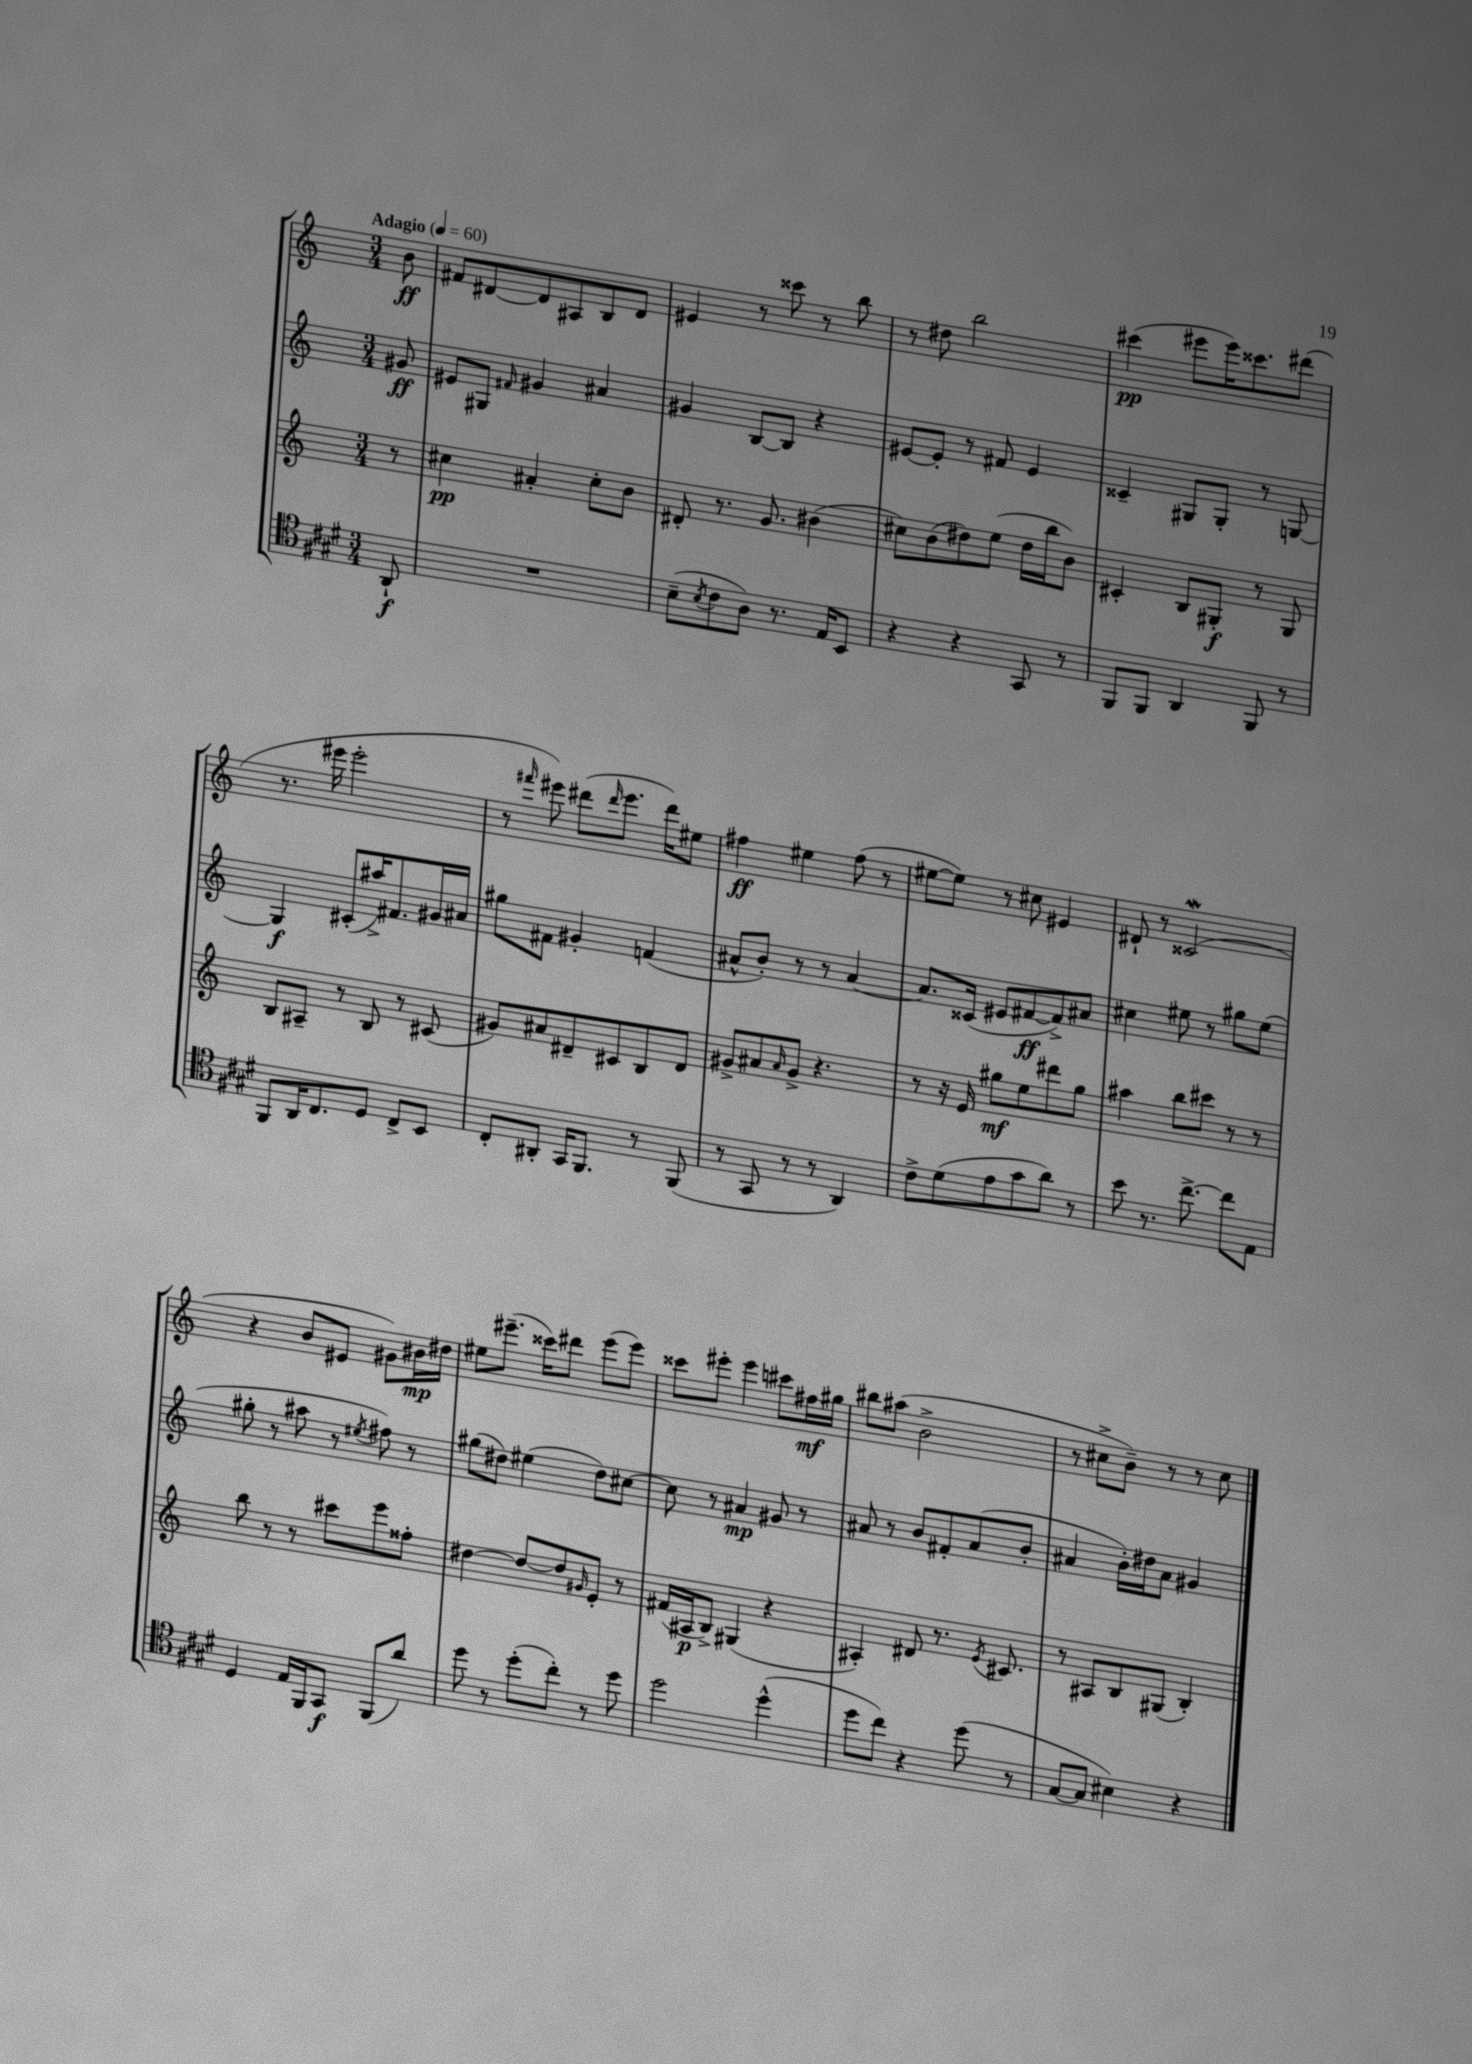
<<
\new StaffGroup <<
\new Staff = "s0" {
    \clef treble \key c \major \numericTimeSignature \time 3/4 \partial 8 \tempo "Adagio" 4 = 60
    b'8\ff |
    fis'8 dis'8~ dis'8 ais8 b8 dis'8 |
    eis'4 r8 cisis'''8 r8 b''8 |
    r8 dis''8 b''2 |
    cis'''4\pp( eis'''8 eis'''16) cisis'''8. dis'''8( |
    r8. eis'''16 eis'''2-. |
    r8 \grace { fis'''16 } eis'''8) dis'''8( \grace { dis'''16 } eis'''8. dis'''16) eis''8 |
    fis''4\ff eis''4 fis''8( r8 |
    eis''8~ eis''8) r8 cis''8 eis'4 |
    dis'8-! r8 cisis'2\mordent( |
    r4 b'8 eis'8 gis'8) bis'16\mp dis''16 |
    eis''8 eis'''8.--( cisis'''16) dis'''8 eis'''8( eis'''8) |
    cisis'''8 eis'''8-. eis'''4 cis'''8 fis''16\mf gis''16 |
    bis''8 ais''8( b'2-> |
    r8 cis''8-> b'8--) r8 r8 cis''8 \bar "|." |
}
\new Staff = "s1" {
    \clef treble \key c \major \numericTimeSignature \time 3/4 \partial 8
    gis'8\ff |
    eis'8 gis8 \grace { fis'16 } gis'4 ais'4 |
    gis'4 b8~ b8 r4 |
    eis'8~ eis'8-. r8 fis'8 eis'4 |
    cisis'4-- gis8 gis8-. r8 g8~ |
    g4\f cis'8-.( ais''16->) fis'8. gis'16 ais'16 |
    gis''8 fis'8 gis'4-. f'4( |
    ais'8-^ b'8-.) r8 r8 ais'4~ |
    ais'8. cisis'16( eis'8 fis'8~\ff fis'8->) ais'8 |
    cis''4 eis''8 r8 gis''8 eis''8( |
    gis''8-. r8 ais''8 r8 \acciaccatura { eis''8 } fis''8) r8 |
    gis''8( dis''8) eis''4( dis''8) cis''8~ |
    cis''8 r8 ais'4\mp gis'8 r8 |
    ais'8 r8 b'8 fis'8-. ais'8( b'8-. |
    ais'4 b'16-.) dis''16 ais'8 gis'4 \bar "|." |
}
\new Staff = "s2" {
    \clef treble \key c \major \numericTimeSignature \time 3/4 \partial 8
    r8 |
    cis''4\pp ais'4-. cis''8-. b'8 |
    dis'8-. r8. g'8. bis'4( |
    cis''8) b'8( dis''8) e''8( dis''16 b''16 b'8) |
    cis'4-. b8 gis8-.\f r8 gis8 |
    b8 ais8-- r8 b8 r8 cis'8( |
    gis'8) ais'8 dis'8-- cis'8 b8 dis'8 |
    gis'8-> ais'8 \grace { ais'16 } gis'8-> r4. |
    r8 r16 e'16 gis''8\mf e''8 dis'''8 gis''8 |
    ais''4 b''8 cis'''8 r8 r8 |
    b''8 r8 r8 cis'''8 e'''8 fisis''8-. |
    dis''4~ dis''8~ dis''8 \grace { gis'16 } e'8-. r8 |
    fis'16( ais16\p b8->) gis4( r4 |
    ais4-.) dis'8 r8. \acciaccatura { e'8 } cis'8. |
    r8 ais8 b8 gis8( b4-.) \bar "|." |
}
\new Staff = "s3" {
    \clef tenor \key e \major \numericTimeSignature \time 3/4 \partial 8
    a,8-!\f |
    R2. |
    b8--( \acciaccatura { b8 } cis'8 a8) r8. e16 b,8 |
    r4 r4 gis,8 r8 |
    fis,8 fis,8 a,4 fis,8 r8 |
    fis,8 a,16 cis8. dis8 cis8-> b,8 |
    cis8-. ais,8-. gis,16 fis,8. r8 fis,8( |
    r8 gis,8 r8 r8 a,4) |
    cis'8-> dis'8( e'8 gis'8 a'8) r8 |
    b'8 r8. cis''8.~-> cis''8 e8 |
    dis4 e16 fis,16 gis,8\f fis,8( a'8) |
    dis''8 r8 dis''8-.( cis''8-.) r8 dis''8 |
    dis''2 dis''4-^( |
    dis''8 cis''8) r4 dis''8( r8 |
    gis8~ gis8 bis4) r4 \bar "|." |
}
>>
>>
\layout { \context { \Score \remove "Bar_number_engraver" } }
